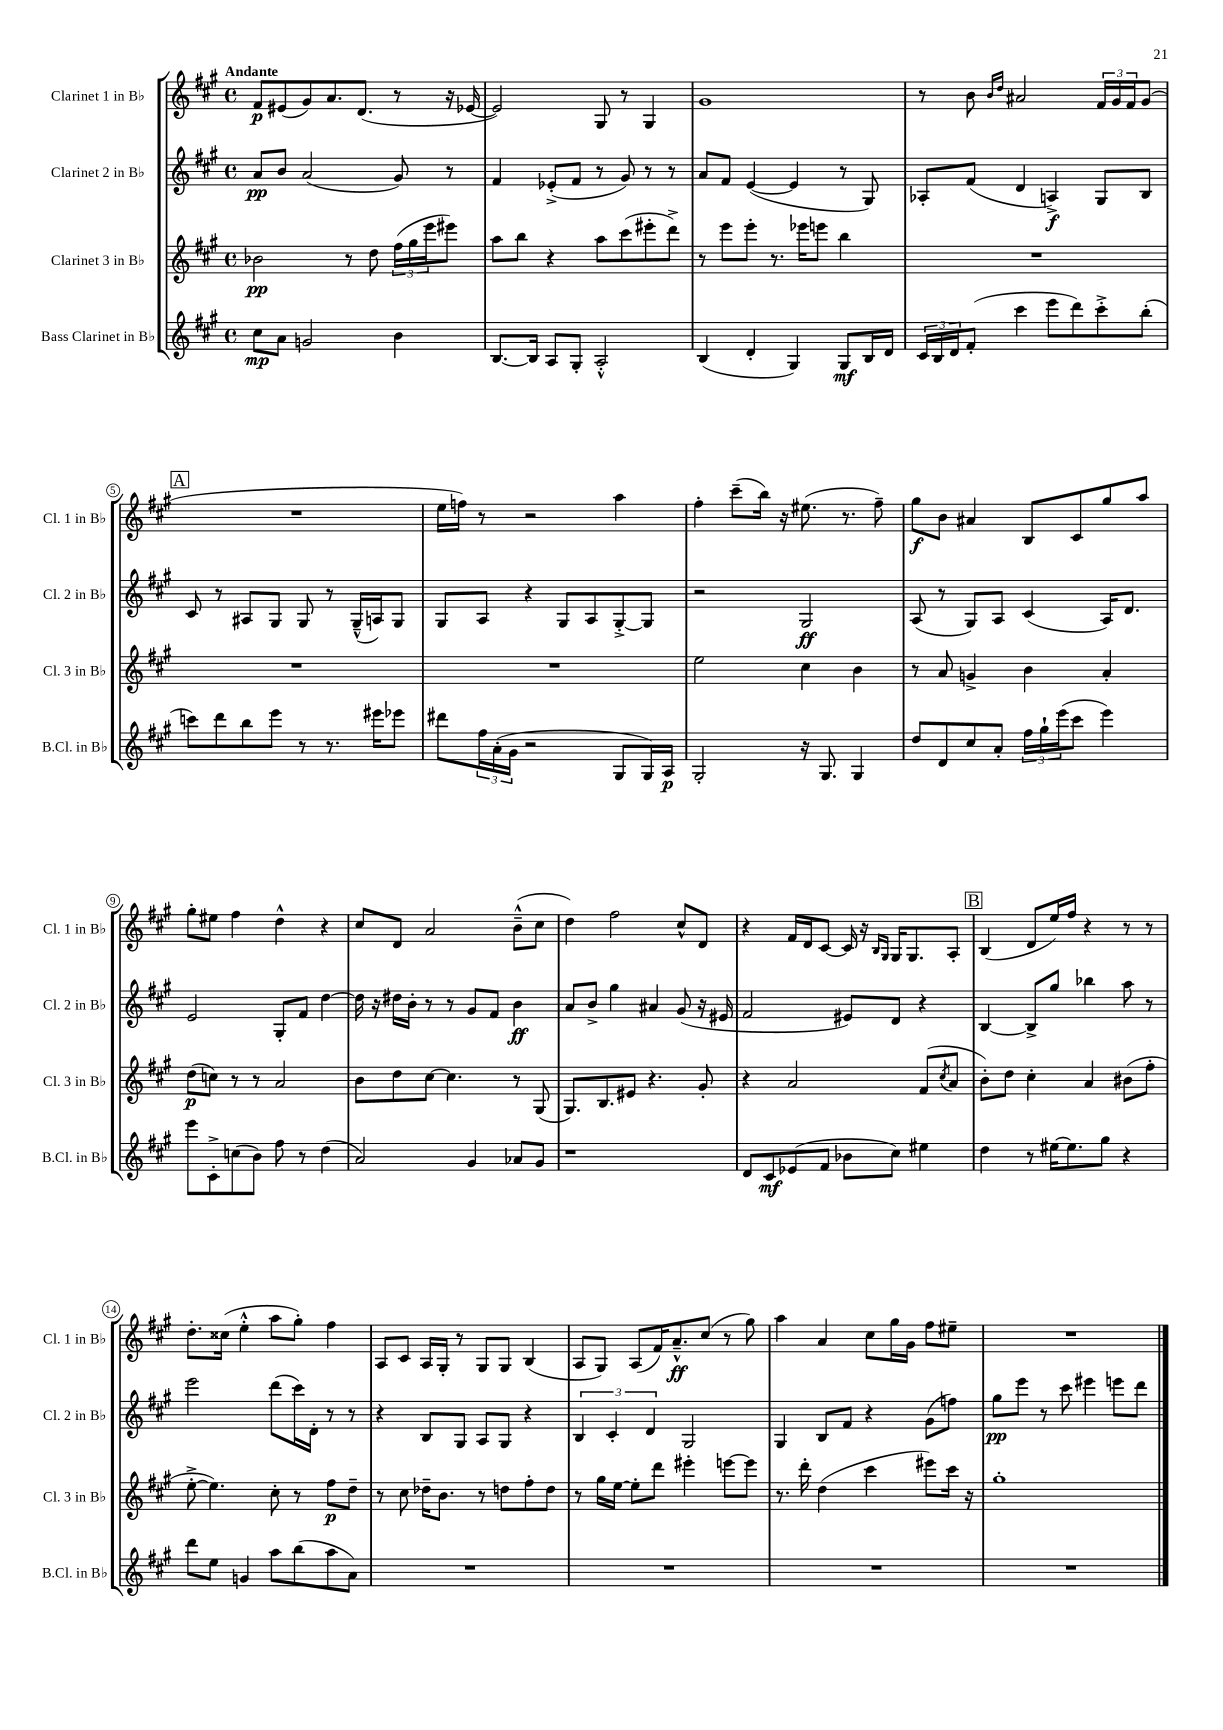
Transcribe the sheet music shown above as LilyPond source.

<<
\new StaffGroup <<
\new Staff = "s0" \with { instrumentName = "Clarinet 1 in Bb" shortInstrumentName = "Cl. 1 in Bb" } {
    \clef treble \key a \major \defaultTimeSignature \time 4/4 \tempo "Andante"
    fis'8\p eis'8( gis'8) a'8. d'8.( r8 r16 ees'16~ |
    ees'2) gis8 r8 gis4 |
    gis'1 |
    r8 b'8 \grace { b'16 d''16 } ais'2 \tuplet 3/2 { fis'16 gis'16 fis'16 } gis'8( |
    \mark \markup { \box "A" } R1 |
    e''16 f''16) r8 r2 a''4 |
    fis''4-. cis'''8--( b''16) r16 eis''8.( r8. fis''8--) |
    gis''8\f b'8 ais'4 b8 cis'8 gis''8 a''8 |
    gis''8-. eis''8 fis''4 d''4-^ r4 |
    cis''8 d'8 a'2 b'8---^( cis''8 |
    d''4) fis''2 cis''8-^ d'8 |
    r4 fis'16 d'16 cis'8~ cis'16 r16 \grace { b16 gis16 } gis16 gis8. a8-. |
    \mark \markup { \box "B" } b4( d'8 e''16) fis''16 r4 r8 r8 |
    d''8.-. cisis''16( e''4-.-^ a''8 gis''8-.) fis''4 |
    a8 cis'8 a16 gis16-. r8 gis8 gis8 b4( |
    a8 gis8) a8( fis'16) a'8.---^\ff cis''8( r8 gis''8) |
    a''4 a'4 cis''8 gis''16 gis'16 fis''8 eis''8-- |
    R1 \bar "|." |
}
\new Staff = "s1" \with { instrumentName = "Clarinet 2 in Bb" shortInstrumentName = "Cl. 2 in Bb" } {
    \clef treble \key a \major \defaultTimeSignature \time 4/4
    a'8\pp b'8 a'2( gis'8) r8 |
    fis'4 ees'8-.->( fis'8 r8 gis'8) r8 r8 |
    a'8 fis'8 e'4~( e'4 r8 gis8) |
    aes8-. fis'8( d'4 a4->\f) gis8 b8 |
    \mark \markup { \box "A" } cis'8 r8 ais8 gis8 gis8 r8 gis16---^( a16) gis8 |
    gis8 a8 r4 gis8 a8 gis8~-.-> gis8 |
    r2 gis2\ff |
    a8( r8 gis8) a8 cis'4( a16) d'8. |
    e'2 gis8-. fis'8 d''4~ |
    d''16 r16 dis''16 b'16-. r8 r8 gis'8 fis'8 b'4\ff |
    a'8 b'8-> gis''4 ais'4 gis'8( r16 eis'16 |
    fis'2 eis'8) d'8 r4 |
    \mark \markup { \box "B" } b4~ b8-> gis''8 bes''4 a''8 r8 |
    e'''2 d'''8( cis'''16) d'16-. r8 r8 |
    r4 b8 gis8 a8 gis8 r4 |
    \tuplet 3/2 { b4 cis'4-. d'4 } gis2 |
    gis4 b8 fis'8 r4 gis'8( f''8) |
    gis''8\pp e'''8 r8 cis'''8 eis'''4 e'''8 d'''8 \bar "|." |
}
\new Staff = "s2" \with { instrumentName = "Clarinet 3 in Bb" shortInstrumentName = "Cl. 3 in Bb" } {
    \clef treble \key a \major \defaultTimeSignature \time 4/4
    bes'2\pp r8 d''8 \tuplet 3/2 { fis''16( gis''16 e'''16 } eis'''8) |
    a''8 b''8 r4 a''8 cis'''8( eis'''8-. d'''8->) |
    r8 e'''8 e'''8-. r8. ees'''16 e'''8 b''4 |
    R1 |
    \mark \markup { \box "A" } R1 |
    R1 |
    e''2 cis''4 b'4 |
    r8 a'8 g'4-> b'4 a'4-. |
    d''8\p( c''8) r8 r8 a'2 |
    b'8 d''8 cis''8~ cis''4. r8 gis8( |
    gis8.) b8. eis'8 r4. gis'8-. |
    r4 a'2 fis'8( \acciaccatura { cis''8 } a'8 |
    \mark \markup { \box "B" } b'8-.) d''8 cis''4-. a'4 bis'8( fis''8-. |
    e''8~-.-> e''4.) cis''8-. r8 fis''8\p d''8-- |
    r8 cis''8 des''16-- b'8. r8 d''8 fis''8-. d''8 |
    r8 gis''16 e''16~ e''8-. d'''8 eis'''4-. e'''8~ e'''8 |
    r8. d'''16-. d''4( cis'''4 eis'''8) cis'''16 r16 |
    gis''1-. \bar "|." |
}
\new Staff = "s3" \with { instrumentName = "Bass Clarinet in Bb" shortInstrumentName = "B.Cl. in Bb" } {
    \clef treble \key a \major \defaultTimeSignature \time 4/4
    cis''8\mp a'8 g'2 b'4 |
    b8.~ b16 a8 gis8-. a2-.-^ |
    b4( d'4-. gis4) gis8\mf b16 d'16 |
    \tuplet 3/2 { cis'16 b16 d'16 } fis'8-.( cis'''4 e'''8 d'''8) cis'''8-.-> b''8-.( |
    \mark \markup { \box "A" } c'''8) d'''8 b''8 e'''8 r8 r8. eis'''16 ees'''8 |
    dis'''8 \tuplet 3/2 { fis''16 a'16-.( gis'16 } r2 gis8 gis16) a16\p |
    gis2-. r16 gis8. gis4 |
    d''8 d'8 cis''8 a'8-. \tuplet 3/2 { fis''16 gis''16-! e'''16( } cis'''8 e'''4) |
    e'''8 cis'8-.-> c''8( b'8) fis''8 r8 d''4( |
    a'2) gis'4 aes'8 gis'8 |
    r1 |
    d'8 cis'8\mf ees'8( fis'8 bes'8 cis''8) eis''4 |
    \mark \markup { \box "B" } d''4 r8 eis''16~ eis''8. gis''8 r4 |
    d'''8 e''8 g'4 a''8 b''8( a''8 a'8) |
    R1 |
    R1 |
    R1 |
    R1 \bar "|." |
}
>>
>>
\layout { \context { \Score \override BarNumber.stencil = #(make-stencil-circler 0.1 0.3 ly:text-interface::print) } }
